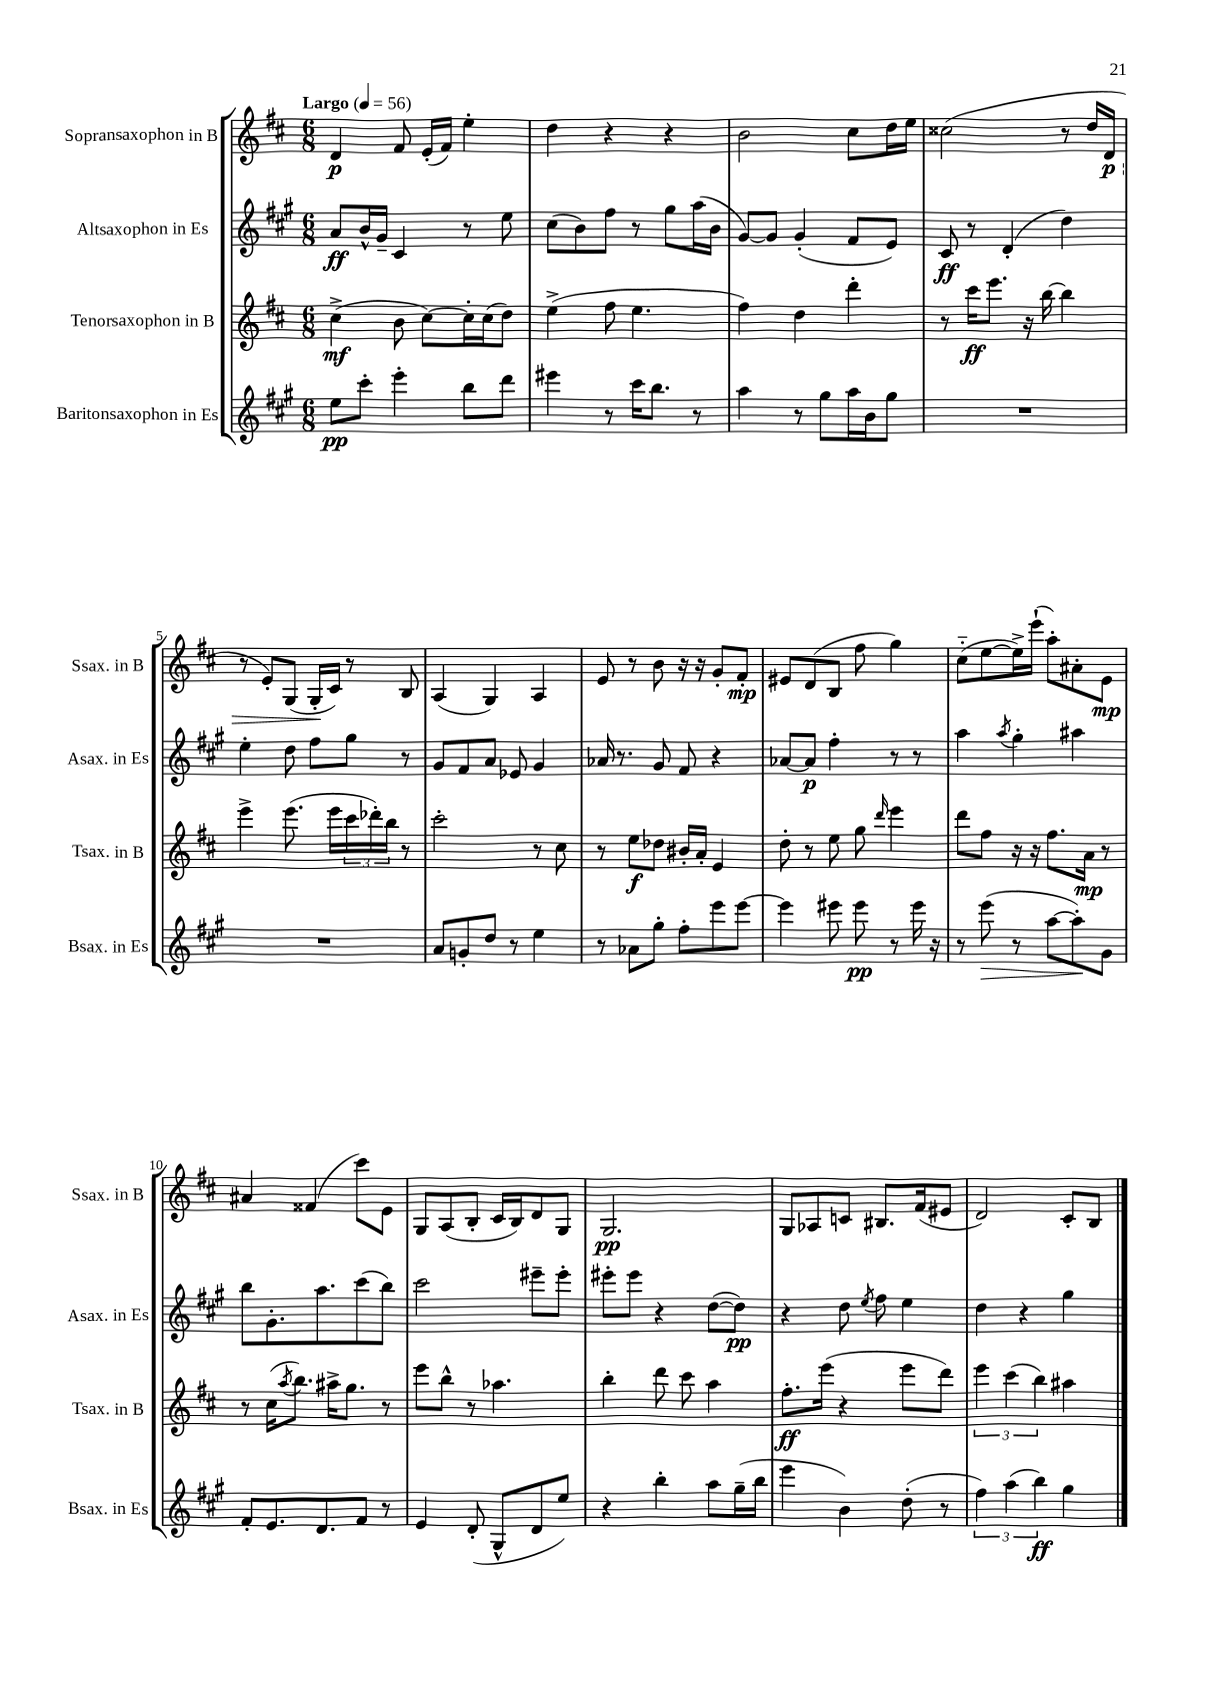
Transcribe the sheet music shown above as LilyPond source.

<<
\new StaffGroup <<
\new Staff = "s0" \with { instrumentName = "Sopransaxophon in B" shortInstrumentName = "Ssax. in B" } {
    \clef treble \key d \major \numericTimeSignature \time 6/8 \tempo "Largo" 4 = 56
    d'4\p fis'8 e'16-.( fis'16) e''4-. |
    d''4 r4 r4 |
    b'2 cis''8 d''16 e''16 |
    cisis''2( r8 d''16 d'16\p\> |
    r8 e'8-.) g8( g16-.\! cis'16) r8 b8 |
    a4( g4) a4 |
    e'8 r8 b'8 r16 r16 g'8-. fis'8-.\mp |
    eis'8 d'8( b8 fis''8 g''4) |
    cis''8-_( e''8~ e''16->) e'''16-!( a''8-.) ais'8-. e'8\mp |
    ais'4 fisis'4( cis'''8) e'8 |
    g8 a8( b8-. cis'16 b16) d'8 g8 |
    g2.\pp |
    g8 aes8 c'8 bis8. fis'16( eis'8 |
    d'2) cis'8-. b8 \bar "|." |
}
\new Staff = "s1" \with { instrumentName = "Altsaxophon in Es" shortInstrumentName = "Asax. in Es" } {
    \clef treble \key a \major \numericTimeSignature \time 6/8
    a'8\ff b'16-^ gis'16-- cis'4 r8 e''8 |
    cis''8( b'8) fis''8 r8 gis''8 a''16( b'16 |
    gis'8~) gis'8 gis'4-.( fis'8 e'8) |
    cis'8\ff r8 d'4-.( d''4) |
    e''4-. d''8 fis''8 gis''8 r8 |
    gis'8 fis'8 a'8 ees'8 gis'4 |
    aes'16 r8. gis'8 fis'8 r4 |
    aes'8~ aes'8\p fis''4-. r8 r8 |
    a''4 \acciaccatura { a''8 } gis''4-. ais''4 |
    b''8 gis'8.-. a''8. cis'''8( b''8) |
    cis'''2 eis'''8-- eis'''8-. |
    eis'''8-. eis'''8 r4 d''8~( d''8\pp) |
    r4 d''8 \acciaccatura { e''8 } fis''8 e''4 |
    d''4 r4 gis''4 \bar "|." |
}
\new Staff = "s2" \with { instrumentName = "Tenorsaxophon in B" shortInstrumentName = "Tsax. in B" } {
    \clef treble \key d \major \numericTimeSignature \time 6/8
    cis''4->\mf( b'8 cis''8~) cis''16-. cis''16( d''8) |
    e''4->( fis''8 e''4. |
    fis''4) d''4 d'''4-. |
    r8 cis'''16\ff e'''8. r16 b''16~ b''4 |
    e'''4-> e'''8.( e'''16 \tuplet 3/2 { cis'''16 des'''16-.) b''16 } r8 |
    cis'''2-. r8 cis''8 |
    r8 e''8\f des''8 bis'16-. a'16-. e'4 |
    d''8-. r8 e''8 g''8 \grace { d'''16 } e'''4 |
    d'''8 fis''8 r16 r16 fis''8. a'16\mp r8 |
    r8 cis''16( \acciaccatura { a''8 } b''8.) ais''16-> g''8. r8 |
    e'''8 b''8-^ r8 aes''4. |
    b''4-. d'''8 cis'''8 a''4 |
    fis''8.-.\ff e'''16( r4 e'''8 d'''8) |
    \tuplet 3/2 { e'''4 cis'''4( b''4) } ais''4 \bar "|." |
}
\new Staff = "s3" \with { instrumentName = "Baritonsaxophon in Es" shortInstrumentName = "Bsax. in Es" } {
    \clef treble \key a \major \numericTimeSignature \time 6/8
    e''8\pp cis'''8-. e'''4-. b''8 d'''8 |
    eis'''4 r8 cis'''16 b''8. r8 |
    a''4 r8 gis''8 a''16 b'16 gis''8 |
    R2. |
    R2. |
    a'8 g'8-. d''8 r8 e''4 |
    r8 aes'8 gis''8-. fis''8-. e'''8 e'''8~ |
    e'''4 eis'''8 eis'''8\pp r8 eis'''16 r16 |
    r8 e'''8\>( r8 a''8~ a''8-.\!) gis'8 |
    fis'8-. e'8. d'8. fis'8 r8 |
    e'4 d'8-.( gis8-^ d'8 e''8) |
    r4 b''4-. a''8 gis''16--( b''16 |
    e'''4 b'4) d''8-.( r8 |
    \tuplet 3/2 { fis''4) a''4( b''4\ff) } gis''4 \bar "|." |
}
>>
>>
